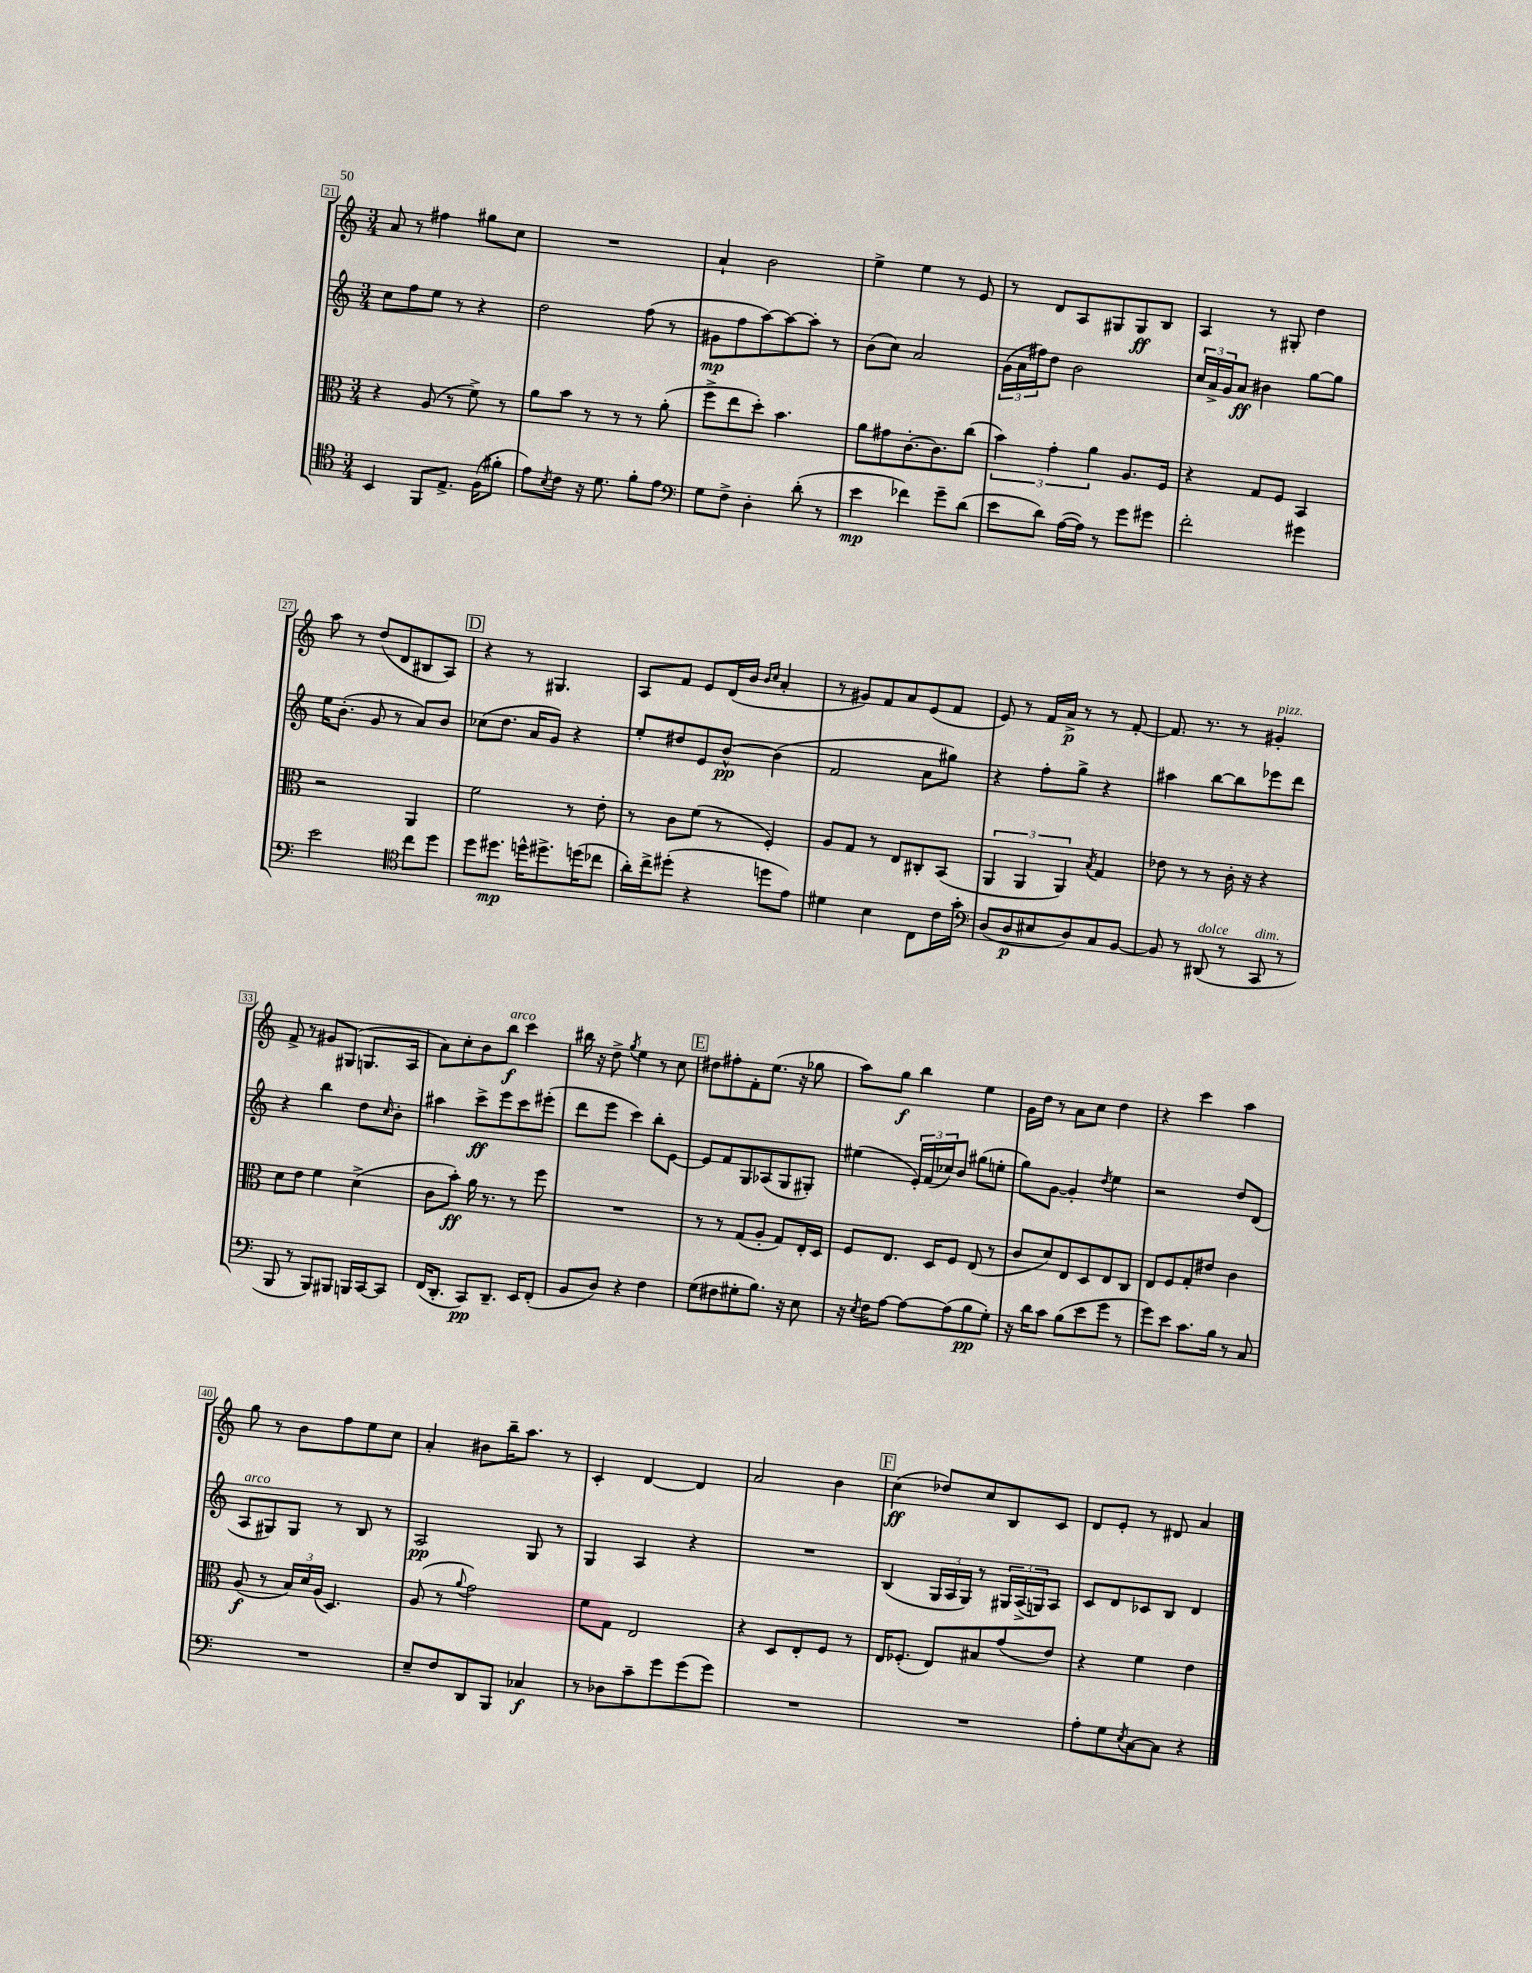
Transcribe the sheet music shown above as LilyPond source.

<<
\new StaffGroup <<
\new Staff = "s0" {
    \clef treble \key c \major \numericTimeSignature \time 3/4
    a'8 r8 fis''4 gis''8 c''8 |
    R2. |
    a'4-! b'2 |
    e''4-> e''4 r8 e'8 |
    r8 d'8 a8 gis8 gis8\ff b8 |
    a4 r8 gis8-. d''4 |
    a''8 r8 d''8( d'8 bis8 a8) |
    \mark \markup { \box "D" } r4 r8 gis4. |
    a8 f'8 e'8 d'16( b'16 \grace { b'16 c''16 } a'4-. |
    r8 gis'8) f'8 a'8 e'8( f'8 |
    e'8) r8 f'16 a'16->\p r8 r8 f'8~-. |
    f'8. r8. r8 gis'4-.^\markup { \italic "pizz." } |
    f'8-> r8 gis'8 gis8( g8. a16 |
    a'8) c''8-. b'8 b''8\f^\markup { \italic "arco" } c'''4 |
    bis''16 r16 d''8-> \acciaccatura { g''8 } e''4 r8 c''8 |
    \mark \markup { \box "E" } dis''8 fis''8-. f'8-. e''8.( r16 ges''8 |
    a''8) g''8\f b''4 e''4 |
    g'16 d''16 r8 a'8 c''8 d''4 |
    r4 c'''4 a''4 |
    g''8 r8 b'8 f''8 e''8 c''8 |
    a'4-. bis'8 b''16-- a''8. r8 |
    c'4-. d'4~ d'4 |
    a'2 b'4 |
    \mark \markup { \box "F" } c''4\ff( des''8) c''8 b8 c'8 |
    d'8 e'8-. r8 dis'8 a'4 \bar "|." |
}
\new Staff = "s1" {
    \clef treble \key c \major \numericTimeSignature \time 3/4
    c''8 f''8 e''8 r8 r4 |
    d''2 f''8( r8 |
    gis'8\mp f''8 a''8~) a''8~ a''8-. r8 |
    b'8( c''8) a'2 |
    \tuplet 3/2 { g'16( a'16 fis''16) } d''8 b'2 |
    \tuplet 3/2 { c''16 a'16-> g'16 } a'8\ff bis'4 g''8~ g''8 |
    e''16 b'8.-.( g'8 r8 a'8) b'8 |
    \mark \markup { \box "D" } ces''8( d''8. a'16 g'8) r4 |
    e''8-. dis''8 e'8 b'8~-^\pp b'4( |
    f'2 a'8 gis''8) |
    r4 f''8-. g''8-> r4 |
    ais''4 b''8~ b''8 ees'''8 d'''8 |
    r4 b''4 d''8 \grace { c''16 } b'8-. |
    ais''4 c'''8->\ff e'''8 c'''8 eis'''8-.( |
    d'''8 e'''8 c'''4) b''8-. e'8~ |
    \mark \markup { \box "E" } e'8 f'8 g8 aes8( g8 gis8-.) |
    eis''4( \tuplet 3/2 { e'16-.) f'16( ces''16) } b'8 gis''8( e''8-. |
    g''8) g'8~ g'4-. \acciaccatura { d''8 } e''4 |
    r2 d''8 d'8( |
    a8^\markup { \italic "arco" } gis8) gis8 r8 b8 r8 |
    a2\pp g8 r8 |
    g4 a4 r4 |
    R2. |
    \mark \markup { \box "F" } b4( \tuplet 3/2 { g16 a16 g16) } r8 \tuplet 3/2 { gis16 a16->( g16) } a8 |
    c'8 d'8 ces'8 b8 d'4 \bar "|." |
}
\new Staff = "s2" {
    \clef alto \key c \major \numericTimeSignature \time 3/4
    r4 a8( r8 f'8->) r8 |
    a'8 b'8 r8 r8 r8 a'8-.( |
    f''8-> e''8 d''8-.) b'4. |
    a'8 gis'8 c'8.~-. c'8. c''8( |
    \tuplet 3/2 { b'4) g'4-. a'4 } a8. f16 |
    r4 g8 f8 b,4 |
    r2 a,4 |
    \mark \markup { \box "D" } f'2 r8 e'8-. |
    r8 c'8 f'8( r8 f4-.) |
    a8 g8 r8 e8 cis8-. b,8( |
    \tuplet 3/2 { a,4 a,4 a,4) } \acciaccatura { b8 } g4 |
    ees'8 r8 r8 c'16-. r16 r4 |
    d'8 e'8 f'4 d'4->( |
    c'8 b'8-.\ff) a'16 r8. r8 f''8 |
    R2. |
    \mark \markup { \box "E" } r8 r8 g8( a8-. g8) e16-. d16 |
    f8 e8. d16 f8 e8( r8 |
    c'8 d'8) e8 d8 e8 c8 |
    e8 f8 g8-. eis'8 c'4 |
    a8\f( r8 \tuplet 3/2 { b16) d'16 a16( } d4.) |
    a8( r8 \appoggiatura { a'8 } g'2) |
    f'8 g8 e2 |
    r4 d8 e8-. f8 r8 |
    \mark \markup { \box "F" } e16 fes8.-.( e8) bis8 g'8( e'8) |
    r4 f'4 e'4 \bar "|." |
}
\new Staff = "s3" {
    \clef tenor \key c \major \numericTimeSignature \time 3/4
    b,4 f,8 e8.-> f16( fis'8-. |
    e'8) \acciaccatura { b8 } c'8 r16 d'8. f'8-. e'8 |
    \clef bass g8 f8-> d4-. d'8-.( r8 |
    e'4\mp fes'4) g'8-- d'8( |
    e'8 d'8) a16~( a16) r8 g'8 gis'8 |
    f'2-. gis'4 |
    e'2 \clef tenor c''8 d''8 |
    \mark \markup { \box "D" } d''8 dis''8.\mp d''16-^ dis''8.-> d''16( ces''8 |
    a'16-.) c''16-> dis''8-.( r4 d''8 e'8) |
    dis'4 b4 c8 c'16 g'16-. |
    \clef bass d8( d8\p eis8 d8) c8 b,8~ |
    b,8 r8 dis,8^\markup { \italic "dolce" }( r8 c,8^\markup { \italic "dim." } r8 |
    b,,8 r8 b,,8) bis,,8 b,,16 c,16~ c,8 |
    f,16( d,8.-. c,8\pp) d,8.-- e,16 f,8-.( |
    b,8 d8) r4 f4 |
    \mark \markup { \box "E" } g8( fis8 gis8-. b8.) r16 e8 |
    r16 \acciaccatura { e8 } f16 a8~ a8~ a8( b8\pp g8-.) |
    r16 d'16 c'8 b8( e'8 g'8 r8 |
    g'8) e'8 c'8. b16 r8 c8 |
    R2. |
    e8-- f8 d,8 b,,8 ces4\f |
    r8 des8 c'8-- g'8 g'8( g'8) |
    R2. |
    \mark \markup { \box "F" } R2. |
    a8-. g8 \acciaccatura { e8 } c8~ c8 r4 \bar "|." |
}
>>
>>
\layout { \context { \Score currentBarNumber = #21 \override BarNumber.stencil = #(make-stencil-boxer 0.1 0.3 ly:text-interface::print) } }
